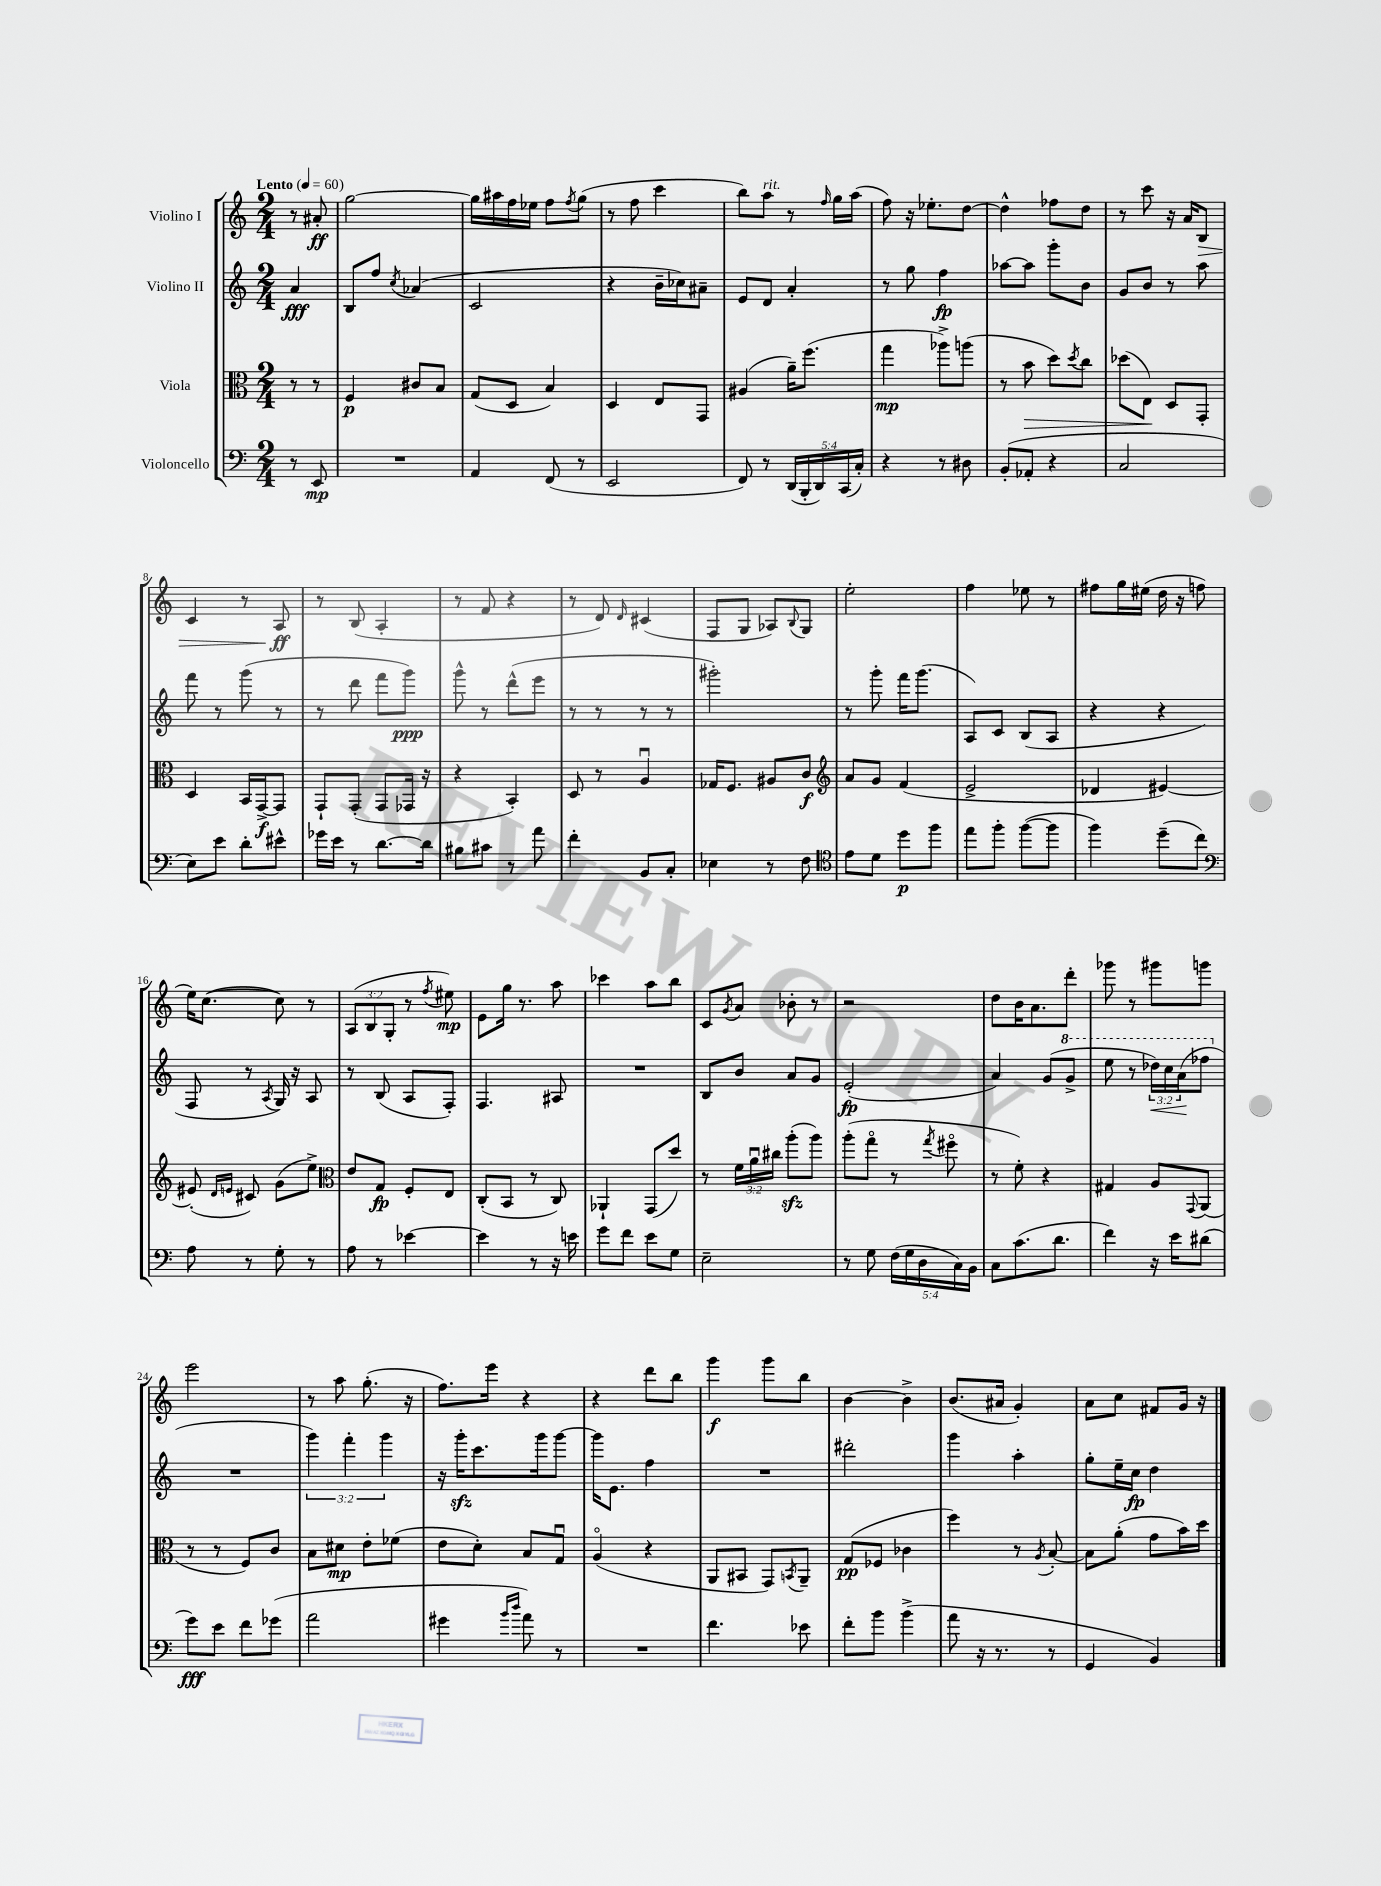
<<
\new StaffGroup <<
\new Staff = "s0" \with { instrumentName = "Violino I" } {
    \clef treble \key c \major \numericTimeSignature \time 2/4 \override Staff.TupletNumber.text = #tuplet-number::calc-fraction-text \partial 4 \tempo "Lento" 4 = 60
    r8 ais'8-.\ff |
    g''2~ |
    g''16 ais''16 f''16 ees''16 f''8 \acciaccatura { f''8 } g''8( |
    r8 f''8 c'''4 |
    b''8) a''8^\markup { \italic "rit." } r8 \grace { f''16 } g''16 a''16( |
    f''8) r16 ees''8.-. d''8~ |
    d''4-^ fes''8 d''8 |
    r8 c'''8 r16 a'16 b8\> |
    c'4 r8 a8\ff\! |
    r8 b8( a4-. |
    r8 f'8 r4 |
    r8 d'8) \grace { d'16 } cis'4( |
    f8 g8 aes8) \appoggiatura { b8 } g8 |
    e''2-. |
    f''4 ees''8 r8 |
    fis''8 g''16 eis''16( d''16 r16 f''8 |
    e''16) c''8.~( c''8) r8 |
    \tuplet 3/2 { a8( b8 g8-. } r8 \acciaccatura { f''8 } eis''8\mp) |
    e'8 g''16 r8. a''8 |
    ces'''4 a''8 b''8 |
    c'8 \acciaccatura { g'8 } a'8 bes'8-. r8 |
    r2 |
    d''8 b'16 a'8. d'''8-. |
    ges'''8 r8 gis'''8 g'''8 |
    e'''2 |
    r8 a''8 g''8.-.( r16 |
    f''8.) e'''16 r4 |
    r4 d'''8 b''8 |
    g'''4\f g'''8 b''8 |
    b'4~ b'4-> |
    b'8.( ais'16 g'4-.) |
    a'8 c''8 fis'8 g'16 r16 \bar "|." |
}
\new Staff = "s1" \with { instrumentName = "Violino II" } {
    \clef treble \key c \major \numericTimeSignature \time 2/4 \override Staff.TupletNumber.text = #tuplet-number::calc-fraction-text \partial 4
    a'4\fff |
    b8 f''8 \acciaccatura { c''8 } aes'4( |
    c'2 |
    r4 b'16-- ces''16) ais'8-- |
    e'8 d'8 a'4-. |
    r8 g''8 f''4\fp |
    aes''8~ aes''8 g'''8-. b'8 |
    g'8 b'8 r8 a''8 |
    f'''8 r8 g'''8( r8 |
    r8 d'''8 f'''8 g'''8\ppp) |
    g'''8-^ r8 d'''8-^( e'''8 |
    r8 r8 r8 r8 |
    gis'''2-.) |
    r8 g'''8-. f'''16 g'''8.( |
    a8) c'8 b8( a8 |
    r4 r4 |
    f8 r8 \acciaccatura { a8 } g16) r16 a8 |
    r8 b8( a8 f8-.) |
    f4. ais8 |
    R2 |
    b8 b'8 a'8 g'8 |
    e'2-.\fp( |
    a'4) g'8( \ottava #1 g''8-> |
    e'''8 r8 \tuplet 3/2 { des'''16\<) c'''16 a''16\!( } fes'''8 \ottava #0 |
    R2 |
    \tuplet 3/2 { g'''4) f'''4-. g'''4 } |
    r16 g'''16-.\sfz c'''8. g'''16 g'''8~ |
    g'''16 e'8. f''4 |
    R2 |
    dis'''2-. |
    g'''4 a''4-. |
    g''8-. e''16-- c''16\fp d''4 \bar "|." |
}
\new Staff = "s2" \with { instrumentName = "Viola" } {
    \clef alto \key c \major \numericTimeSignature \time 2/4 \override Staff.TupletNumber.text = #tuplet-number::calc-fraction-text \partial 4
    r8 r8 |
    f4\p cis'8 b8 |
    g8( d8 b4) |
    d4 e8 g,8 |
    ais4( a'16--) f''8.( |
    g''4\mp aes''8->) a''8( |
    r8 b'8\> d''8) \acciaccatura { d''8 } c''8 |
    des''8( e8\!) d8 g,8-. |
    d4 b,16 g,16~->\f g,8 |
    g,8-! g,8-.( g,8 ges,16 r16 |
    r4 b,4-.) |
    d8 r8 a4\downbow |
    ges16 f8. ais8 c'8\f |
    \clef treble a'8 g'8 f'4( |
    e'2-> |
    des'4 eis'4~) |
    eis'8-.( \grace { d'16 e'16 } cis'8) g'8( e''8->) |
    \clef alto e'8 g8\fp f8-. e8 |
    c8-.( b,8 r8 c8) |
    aes,4-! g,8( d''8) |
    r8 \tuplet 3/2 { f'16 a'16\downbow cis''16 } a''8-.\sfz( a''8) |
    a''8-.( g''8\flageolet r8 \acciaccatura { g''8 } fis''8\flageolet |
    r8 f'8-.) r4 |
    gis4 a8 \appoggiatura { g,8 } a,8( |
    r8 r8 f8) c'8 |
    b8 dis'8\mp e'8-. fes'8( |
    e'8 d'8-.) b8 g8\downbow |
    a4\flageolet( r4 |
    a,8 bis,8 g,8) \acciaccatura { b,8 } a,8-- |
    g8\pp( fes8 ces'4 |
    f''4) r8 \acciaccatura { a8 } b8~-. |
    b8 a'8-.( g'8 b'16) d''16 \bar "|." |
}
\new Staff = "s3" \with { instrumentName = "Violoncello" } {
    \clef bass \key c \major \numericTimeSignature \time 2/4 \override Staff.TupletNumber.text = #tuplet-number::calc-fraction-text \partial 4
    r8 e,8\mp |
    R2 |
    a,4 f,8( r8 |
    e,2 |
    f,8) r8 \tuplet 5/4 { d,16( b,,16-. d,16) c,16( c16-.) } |
    r4 r8 dis8 |
    b,8-.( aes,8-. r4 |
    c2 |
    e8) e'8 d'8-. eis'8-^ |
    ges'16 e'16 r8 d'8.~ d'16 |
    bis8 cis'8 r8 a'8 |
    f'4-. b,8 c8-. |
    ees4 r8 f8 |
    \clef tenor e'8 d'8 d''8\p f''8 |
    e''8 f''8-. f''8~( f''8 |
    f''4) d''8--( c''8) |
    \clef bass a8 r8 g8-. r8 |
    a8 r8 ees'4~ |
    ees'4 r8 r16 e'16 |
    g'8 f'8 e'8 g8 |
    e2-- |
    r8 g8 \tuplet 5/4 { f16( g16 d16 c16) b,16 } |
    c8 c'8.( d'8. |
    f'4) r16 e'16 dis'8( |
    g'8\fff) e'8 f'8 ges'8( |
    a'2 |
    gis'4 \grace { b'16 d''16 } a'8) r8 |
    R2 |
    f'4. ees'8 |
    f'8-. b'8 b'4->( |
    a'8 r16 r8. r8 |
    g,4 b,4) \bar "|." |
}
>>
>>
